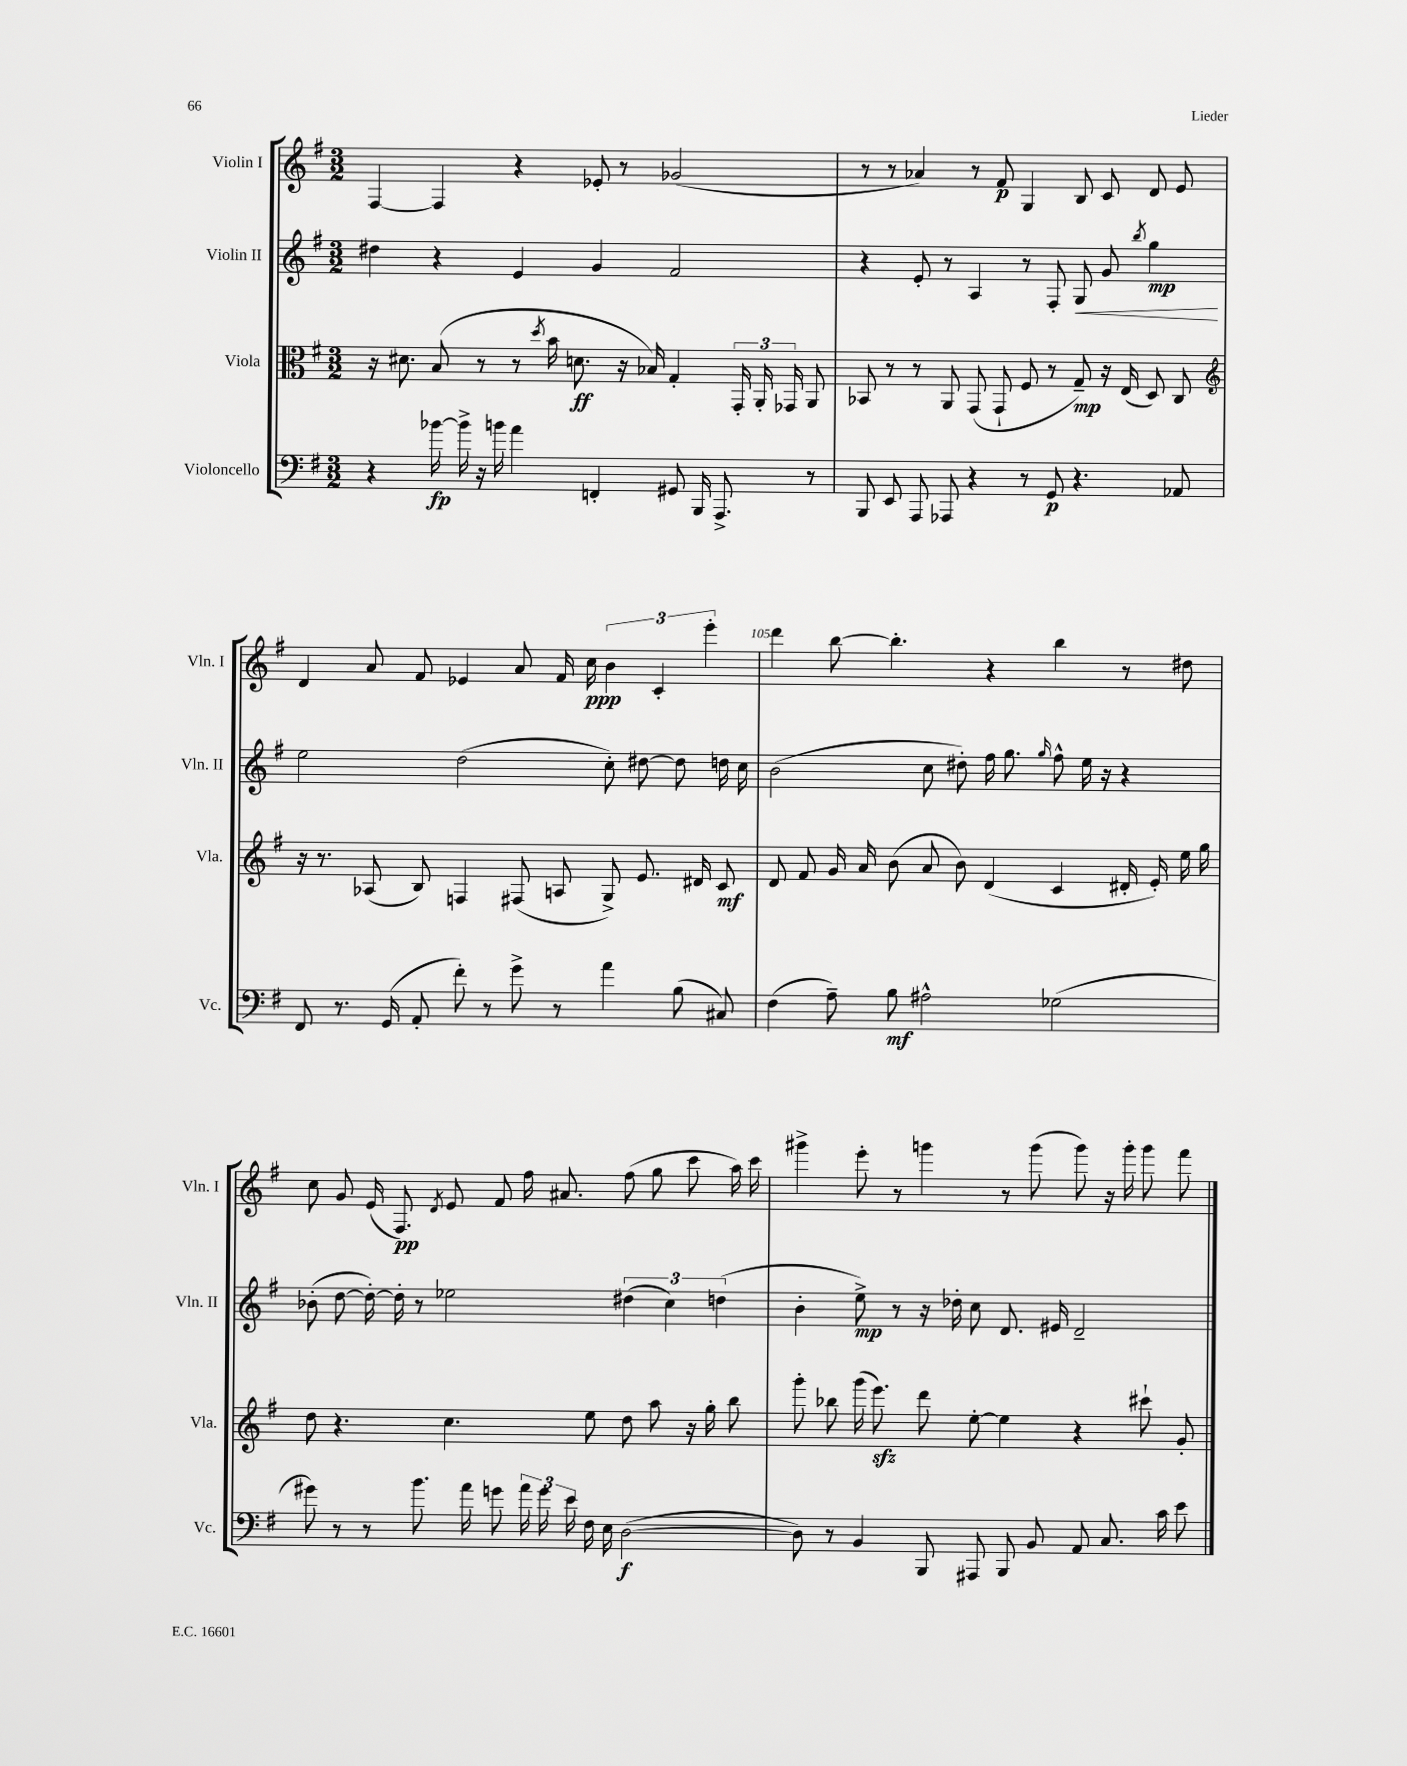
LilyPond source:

<<
\new StaffGroup <<
\new Staff = "s0" \with { instrumentName = "Violin I" shortInstrumentName = "Vln. I" } {
    \clef treble \key g \major \numericTimeSignature \time 3/2
    \autoBeamOff fis4~ fis4 r4 ees'8-. r8 ges'2( |
    r8 r8 aes'4) r8 fis'8\p g4 b8 c'8 d'8 e'8 |
    d'4 a'8 fis'8 ees'4 a'8 fis'16 c''16\ppp \tuplet 3/2 { b'4 c'4-. e'''4-. } |
    d'''4 b''8~ b''4.-. r4 b''4 r8 dis''8 |
    c''8 g'8 e'16( fis8.\pp) \acciaccatura { d'8 } e'8 fis'8 fis''16 ais'8. fis''8( g''8 c'''8 a''16) c'''16 |
    gis'''4-> e'''8-. r8 g'''4 r8 g'''8( g'''8) r16 g'''16-. g'''8 fis'''8 \bar "|." |
}
\new Staff = "s1" \with { instrumentName = "Violin II" shortInstrumentName = "Vln. II" } {
    \clef treble \key g \major \numericTimeSignature \time 3/2
    \autoBeamOff dis''4 r4 e'4 g'4 fis'2 |
    r4 e'8-. r8 a4 r8 fis8-. g8\< g'8 \acciaccatura { b''8 } g''4\mp\! |
    e''2 d''2( c''8-.) dis''8~ dis''8 d''16 c''16 |
    b'2( c''8 dis''8-.) fis''16 g''8. \grace { g''16 } fis''8-^ e''16 r16 r4 |
    bes'8-.( d''8~ d''16~-.) d''16-. r8 ees''2 \tuplet 3/2 { dis''4( c''4) d''4( } |
    b'4-. e''8->\mp) r8 r16 des''16-. c''8 d'8. eis'16 d'2-- \bar "|." |
}
\new Staff = "s2" \with { instrumentName = "Viola" shortInstrumentName = "Vla." } {
    \clef alto \key g \major \numericTimeSignature \time 3/2
    \autoBeamOff r16 dis'8. b8( r8 r8 \acciaccatura { d''8 } b'16 d'8.\ff r16 bes16) g4-. \tuplet 3/2 { g,16-. a,16-. ges,16 } a,8 |
    bes,8 r8 r8 a,8 g,8( g,8-! fis8 r8 g8--\mp) r16 e16( d8) c8 |
    \clef treble r16 r8. aes8( b8) f4 fis8( a8 g8->) e'8. dis'16 c'8\mf |
    d'8 fis'8 g'16 a'16 b'8( a'8 b'8) d'4( c'4 dis'16-. e'16-.) e''16 g''16 |
    d''8 r4. c''4. e''8 d''8 a''8 r16 g''16-. b''8 |
    g'''8-. bes''8 g'''16( e'''8.\sfz) d'''8 e''8~-. e''4 r4 cis'''8-! g'8-. \bar "|." |
}
\new Staff = "s3" \with { instrumentName = "Violoncello" shortInstrumentName = "Vc." } {
    \clef bass \key g \major \numericTimeSignature \time 3/2
    \autoBeamOff r4 bes'16~\fp bes'16-> r16 b'16 a'4 f,4-. gis,8 b,,16 a,,8.-> r8 |
    b,,8 e,8 a,,8 aes,,8 r4 r8 g,8\p r4. aes,8 |
    fis,8 r8. g,16( a,8-. fis'8-.) r8 g'8-> r8 a'4 b8( cis8) |
    fis4( a8--) b8\mf ais2-^ ges2( |
    gis'8) r8 r8 b'8. a'16 g'8 \tuplet 3/2 { a'16 g'16 e'16 } fis16 e16 d2~\f( |
    d8) r8 b,4 b,,8 ais,,8 b,,8 b,8 a,8 c8. c'16 e'8 \bar "|." |
}
>>
>>
\layout { \context { \Score currentBarNumber = #102 \override BarNumber.break-visibility = ##(#f #t #t) barNumberVisibility = #(every-nth-bar-number-visible 5) } }
